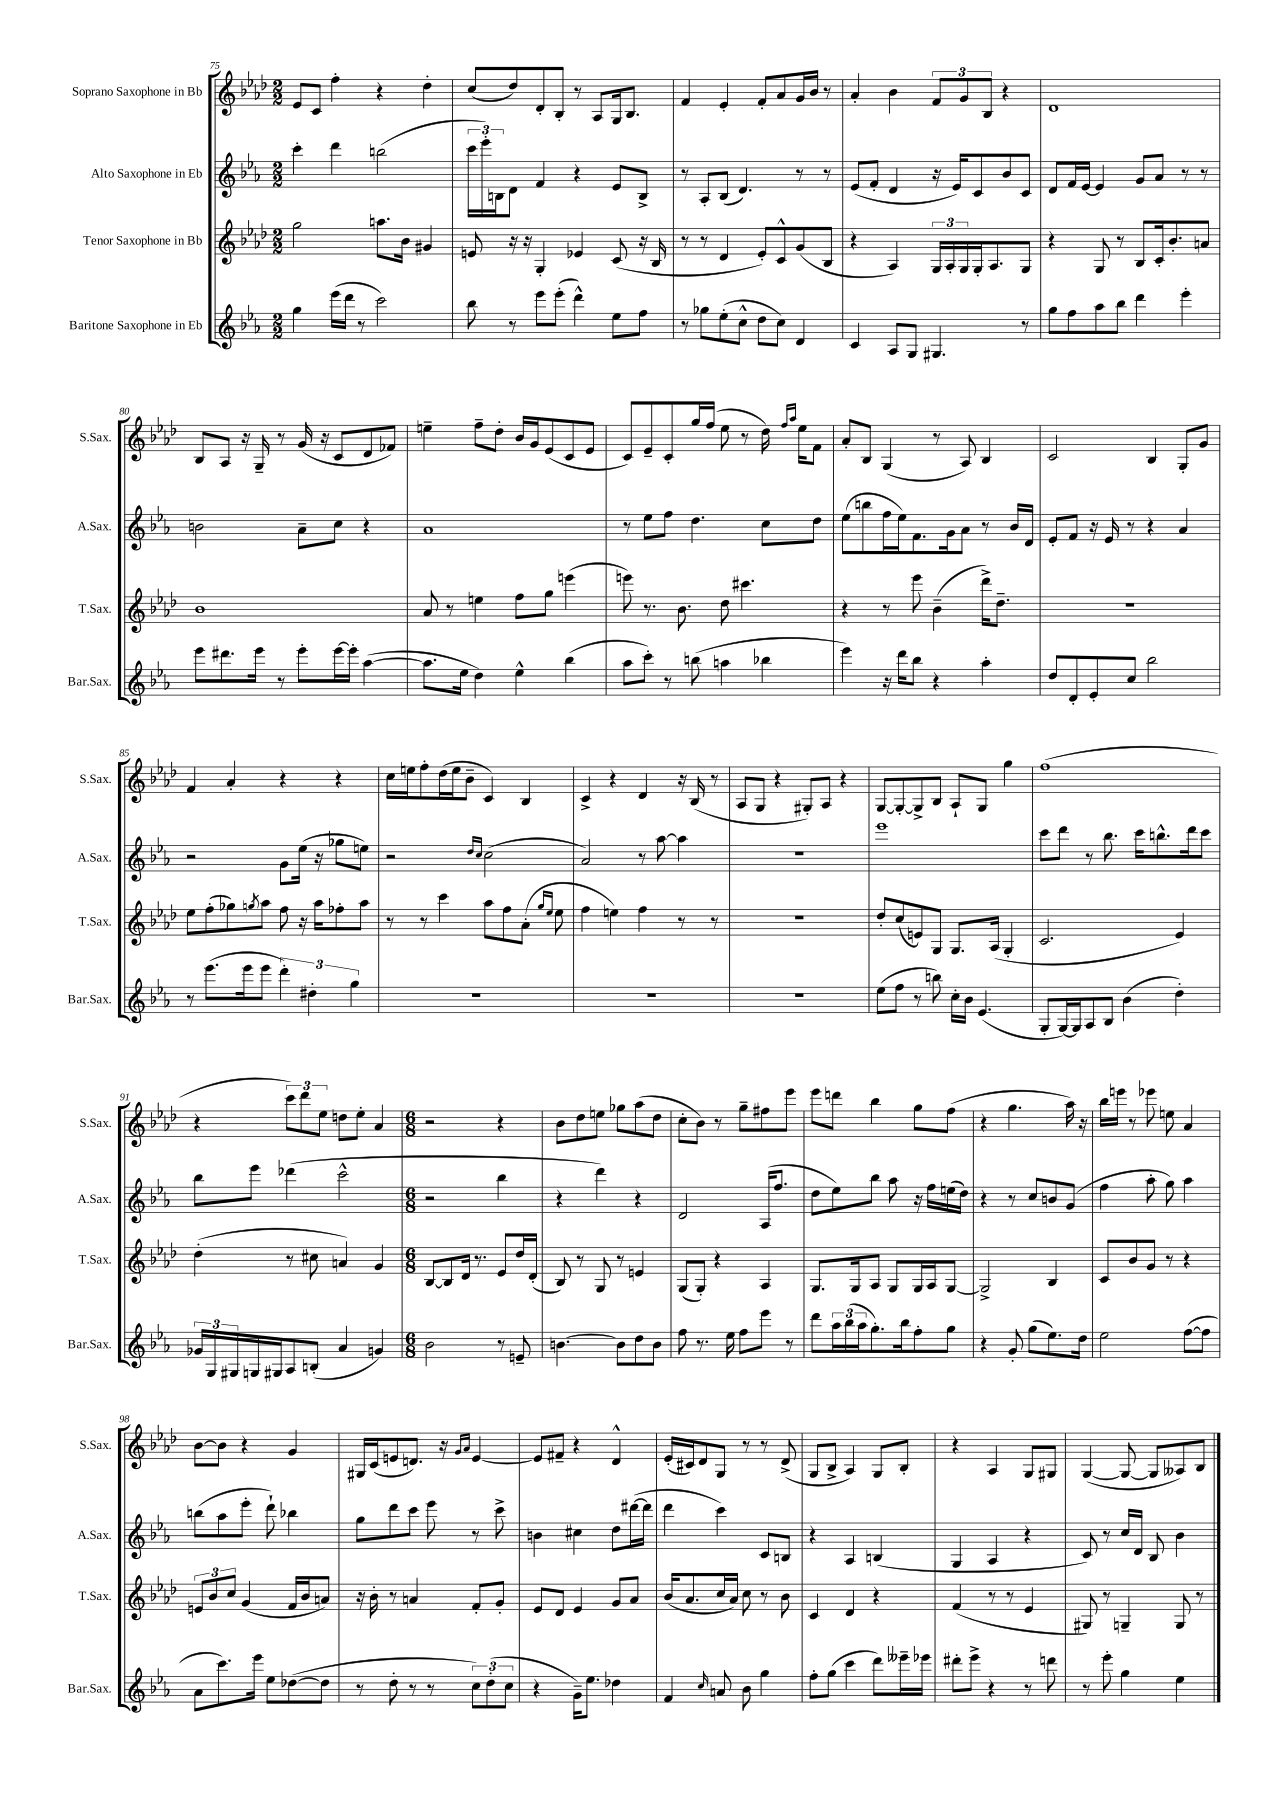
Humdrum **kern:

**kern	**kern	**kern	**kern
*part4	*part3	*part2	*part1
*staff4	*staff3	*staff2	*staff1
*I"Baritone Saxophone in Eb	*I"Tenor Saxophone in Bb	*I"Alto Saxophone in Eb	*I"Soprano Saxophone in Bb
*I'Bar.Sax.	*I'T.Sax.	*I'A.Sax.	*I'S.Sax.
*clefG2	*clefG2	*clefG2	*clefG2
*k[b-e-a-]	*k[b-e-a-d-]	*k[b-e-a-]	*k[b-e-a-d-]
*M2/2	*M2/2	*M2/2	*M2/2
=75	=75	=75	=75
4gg\	2gg\	4ccc'\	8e-/L
.	.	.	8c/J
(16eee-\LL	.	4ddd\	4ff'\
16ddd\JJ	.	.	.
8r	.	.	.
2ccc\)	8.aan\L	(2bbn\	4r
.	16b-\Jk	.	.
.	4g#X/	.	4dd-'\
=76	=76	=76	=76
8bb-\	8en/	24ccc\LL	(8cc/L
.	.	24eee-'\)	.
.	.	24Bn\J	.
8r	16r	8d\J	8dd-/)
.	16r	.	.
8eee-\L	4G'/	4f/	8d-'/
(8eee-'\J	.	.	8B-'/J
4ddd^^\)	4e-X/	4r	8r
.	.	.	8A-/L
8ee-\L	(8c/	8e-/L	16G/k
.	.	.	8.B-/J
8ff\J	16r	8B^/J	.
.	16B-/	.	.
=77	=77	=77	=77
8r	8r	8r	4f/
8gg-X\L	8r	8A-'/L	.
(8ee-'\	4d-/	(8B-/J	4e-'/
8cc^^\J	.	4.d/)	.
8dd\L	8e-'/L)	.	8f'/L
8cc\J)	8c^^/	.	8a-/
4d/	(8g/	8r	16g/L
.	.	.	16b-/JJ
.	8B-/J	8r	8r
=78	=78	=78	=78
4c/	4r	(8e-/L	4a-'/
.	.	8f'/J	.
8A-/L	4A-/)	4d/	4b-\
8G/J	.	.	.
4.G#X/	24G/LL	16r	12f/L
.	24A-'/	.	.
.	.	16e-/KL)	.
.	24G/	.	12g/
.	16G'/J	8c/	.
.	.	.	12B-/J
.	8.A-/	.	.
.	.	8b-/	4r
8r	8G/J	8c/J	.
=79	=79	=79	=79
8gg\L	4r	8d/L	1d-
8ff\	.	16f/L	.
.	.	[16e-/JJ	.
8aa-\	8G/	4e-/]	.
8bb-\J	8r	.	.
4ddd\	8B-/L	8g/L	.
.	16c'/k	8a-/J	.
.	8.b-'/	.	.
4eee-'\	.	8r	.
.	8an/J	8r	.
!!LO:LB:g=z
=80	=80	=80	=80
8eee-\L	1b-	2bn\	8B-/L
8.ddd#X\	.	.	8A-/J
.	.	.	16r
16eee-\Jk	.	.	16G~/
8r	.	.	8r
8eee-'\L	.	8a-~\L	(16g/
.	.	.	16r
[16eee-\L	.	8cc\J	8c/L
16eee-'\JJ]	.	.	.
([4aa-\	.	4r	8d-/
.	.	.	8f-X/J)
=81	=81	=81	=81
8.aa-\L]	8a-/	1a-	4een~\
.	8r	.	.
16ee-\Jk	.	.	.
4dd\)	4een\	.	8ff~\L
.	.	.	8dd-'\J
4ee-^^\	8ff\L	.	16b-/LL
.	.	.	16g/J
.	8gg\J	.	(8e-/
(4bb-\	(4eeen\	.	8c/
.	.	.	8e-/J
=82	=82	=82	=82
8aa-\L	8eeen\)	8r	8c/L)
8ccc'\J)	8.r	8ee-\L	8e-~/
8r	.	8ff\J	8c'/
.	8.b-\	.	.
(8bbn\	.	4.dd\	16gg/L
.	.	.	(16ff/JJ
4aan\	8dd-\	.	8ee-\
.	4.ccc#X\	.	8r
4bb-X\	.	8cc\L	16dd-\)
.	.	.	16qqff/LL
.	.	.	16qqaa-/JJ
.	.	.	16ee-\KL
.	.	8dd\J	8f\J
=83	=83	=83	=83
4eee-\)	4r	(8ee-\L	8a-'/L
.	.	8bbn\	8B-/J
16r	8r	16ff\L	(4G/
16ddd\KL	.	16ee-\J)	.
8bb-\J	8eee-\	8.f\	.
4r	(4b-~\	.	8r
.	.	16g\k	.
.	.	8a-\J	8A-/)
4aa-'\	16ddd-^\KL)	8r	4B-/
.	8.dd-~\J	.	.
.	.	16b-/LL	.
.	.	16d/JJ	.
=84	=84	=84	=84
8dd/L	1r	8e-'/L	2c/
8d'/	.	8f/J	.
8e-'/	.	16r	.
.	.	16e-/	.
8cc/J	.	8r	.
2bb-\	.	4r	4B-/
.	.	4a-/	8G'/L
.	.	.	8g/J
!!LO:LB:g=z
=85	=85	=85	=85
8r	8ee-\L	2r	4f/
(8.eee-\L	(8ff'\	.	.
.	8gg-X\)	.	4a-'/
16eee-\k	.	.	.
.	8qggn/	.	.
8eee-\J	8aa-\J	.	.
6ddd'\)	8ff\	8g\L	4r
.	16r	(16ee-\Jk	.
6dd#X'\	.	.	.
.	16aa-\KL	16r	.
.	8ff-X'\	8gg-X\L	4r
6gg\	.	.	.
.	8aa-\J	8een\J)	.
=86	=86	=86	=86
1r	8r	2r	16cc\LL
.	.	.	16een\J
.	8r	.	8ff'\
.	4ccc\	.	(16dd-\L
.	.	.	16ee\J
.	.	.	8b-~\J
.	.	16qqdd/LL	.
.	.	16qqcc/JJ	.
.	8aa-\L	(2cc\	4c/)
.	8ff\	.	.
.	(8a-'\J	.	4B-/
.	16qqgg/LL	.	.
.	16qqee-/JJ	.	.
.	8ee-\	.	.
=87	=87	=87	=87
1r	4ff\	2a-/)	4c^/
.	4een\)	.	4r
.	4ff\	8r	4d-/
.	.	[8aa-\	.
.	8r	4aa-\]	16r
.	.	.	(16B-/
.	8r	.	8r
=88	=88	=88	=88
1r	1r	1r	8A-/L
.	.	.	8G/J
.	.	.	4r
.	.	.	8G#X'/L)
.	.	.	8A-/J
.	.	.	4r
=89	=89	=89	=89
(8ee-\L	8dd-'/L	1eee-	[8G/L
8ff\J	(8cc/	.	8G'/_
8r	8en/)	.	8G^/]
8bbn\)	8G/J	.	8B-/J
16cc'\LL	8.G/L	.	8A-`/L
16b-\JJ	.	.	.
(4.e-/	.	.	8G/J
.	(16A-/Jk	.	.
.	4G'/	.	4gg\
=90	=90	=90	=90
8G'/L	2.c/	8ccc\L	(1ff
[16G/L)	.	8ddd\J	.
16G/J]	.	.	.
8A-/	.	8r	.
8B-/J	.	8.bb-\	.
(4b-\	.	.	.
.	.	16ccc\KL	.
.	.	8.bbn^^\	.
4dd'\)	4e-/)	.	.
.	.	16ddd\k	.
.	.	8ccc\J	.
!!LO:LB:g=z
=91	=91	=91	=91
24g-X/LL	(4dd-'\	8bb-\L	4r
24G/	.	.	.
24G#X/	.	.	.
16Gn/	.	8eee-\J	.
16G#X/J	.	.	.
8A-/	8r	(4ddd-X\	12ccc\L)
.	.	.	12ddd-\
(8Bn'/J	8cc#X\	.	.
.	.	.	12ee-\J
4a-/	4an/)	2ccc^^\	8ddn\L
.	.	.	8ee-'\J
4gn/)	4g/	.	4a-/
=92	=92	=92	=92
*M6/8	*M6/8	*M6/8	*M6/8
2b-\	[8B-/L	2r	2r
.	8B-/]	.	.
.	16d-/Jk	.	.
.	8.r	.	.
8r	8e-/L	4bb-\	4r
8en~/	16dd-/L	.	.
.	(16d-'/JJ	.	.
=93	=93	=93	=93
[4.bn\	8B-/)	4r	8b-\L
.	8r	.	8dd-\
.	8G/	4ddd\)	8een\J
8b\L]	8r	.	8gg-X\L
8dd\	4en/	4r	(8aa-\
8b\J	.	.	8dd-\J
=94	=94	=94	=94
8ff\	(8G/L	2d/	8cc'\L
8.r	8G'/J)	.	8b-\J)
.	4r	.	8r
16ee-\	.	.	.
8ff\L	.	.	8gg~\L
8eee-\J	4A-/	(16A-/KL	8ff#X\
.	.	8.ff/J	.
8r	.	.	8eee-\J
=95	=95	=95	=95
8ddd\L	8.G/L	8dd\L	8eee-\L
24aa-\L	.	8ee-\)	8dddn\J
(24bb-\	.	.	.
.	16G/k	.	.
24aa-\J	.	.	.
8.gg'\)	8A-/J	8bb-\J	4bb-\
.	8G/L	8aa-\	.
16bb-\k	.	.	.
8ff'\	16G/L	16r	8gg\L
.	16A-/J	16ff\LL	.
8gg\J	[8G/J	(16een\	(8ff\J
.	.	16dd\JJ)	.
=96	=96	=96	=96
4r	2G^/]	4r	4r
8g'/	.	8r	4.gg\
(8gg\L	.	8cc/L	.
8.ee-\)	4B-/	8bn/	.
.	.	(8g/J	16aa-\)
16dd\Jk	.	.	16r
=97	=97	=97	=97
2ee-\	8c/L	4ff\	16bb-\LL
.	.	.	16eeen\JJ
.	8b-/	.	8r
.	8g/J	8aa-'\	8eee-X\
.	8r	8gg\)	8een\
([8ff\L	4r	4aa-\	4a-/
8ff\J]	.	.	.
!!LO:LB:g=z
=98	=98	=98	=98
8a-\L	12en/L	(8bbn\L	[8b-\L
.	12b-/	.	.
8.ccc\)	.	8aa-\	8b-\J]
.	12cc/J	.	.
.	(4g/	8eee-'\J	4r
16eee-\Jk	.	.	.
8ee-\L	.	8ddd`\)	.
([8dd-X\	16f/LL	4bb-X\	4g/
.	16b-/J	.	.
8dd-\J]	8an/J)	.	.
=99	=99	=99	=99
8r	16r	8gg\L	16G#X/LL
.	16b-'\	.	(16c/J
8dd'\	8r	8ddd\	8en/
8r	4an/	8ccc\J	8.dn/J)
8r	.	8eee-\	.
.	.	.	16r
.	.	.	16qqg/LL
.	.	.	16qqa-/JJ
12cc\L)	8f'/L	8r	[4e/
(12dd'\	.	.	.
.	8g'/J	8ccc^\	.
12cc\J	.	.	.
=100	=100	=100	=100
4r	8e-/L	4bn\	8e/L]
.	8d-/J	.	8f#X~/J
16g~\KL)	4e-/	4cc#X\	4r
8.ee-\J	.	.	.
4dd-X\	8g/L	8dd\L	4d-^^/
.	8a-/J	([16ddd#X\L	.
.	.	16ddd#\JJ]	.
=101	=101	=101	=101
4f/	(16b-/KL	4ddd\	(16e-'/LL
.	8.a-/	.	16c#X/J)
.	.	.	8d-/
16qqcc/	.	.	.
8an/	16cc/L	4ccc\)	8G/J
.	16a-/JJ)	.	.
8b-\	8cc\	.	8r
4gg\	8r	8c/L	8r
.	8b-\	8Bn/J	(8d-^/
=102	=102	=102	=102
8ff'\L	4c/	4r	8G/L
(8gg\J	.	.	8B-^/J
4ccc\	4d-/	4A-/	4A-/)
8ddd\L)	4r	(4Bn/	8G/L
16eee--X~\L	.	.	8B-'/J
16eee-X\JJ	.	.	.
=103	=103	=103	=103
8ddd#X'\L	(4f/	4G/	4r
8eee-^\J	.	.	.
4r	8r	4A-/	4A-/
.	8r	.	.
8r	4e-/	4r	8G/L
8dddn\	.	.	8G#X/J
=104	=104	=104	=104
8r	8G#X/)	8c/)	([4G/
8eee-'\	8r	8r	.
4gg\	4Gn~/	16cc/LL	8G/_
.	.	16d/JJ	.
.	.	8B-/	8G/L]
4ee-\	8G/	4b-\	8A--X/)
.	8r	.	8B-/J
==	==	==	==
*-	*-	*-	*-
